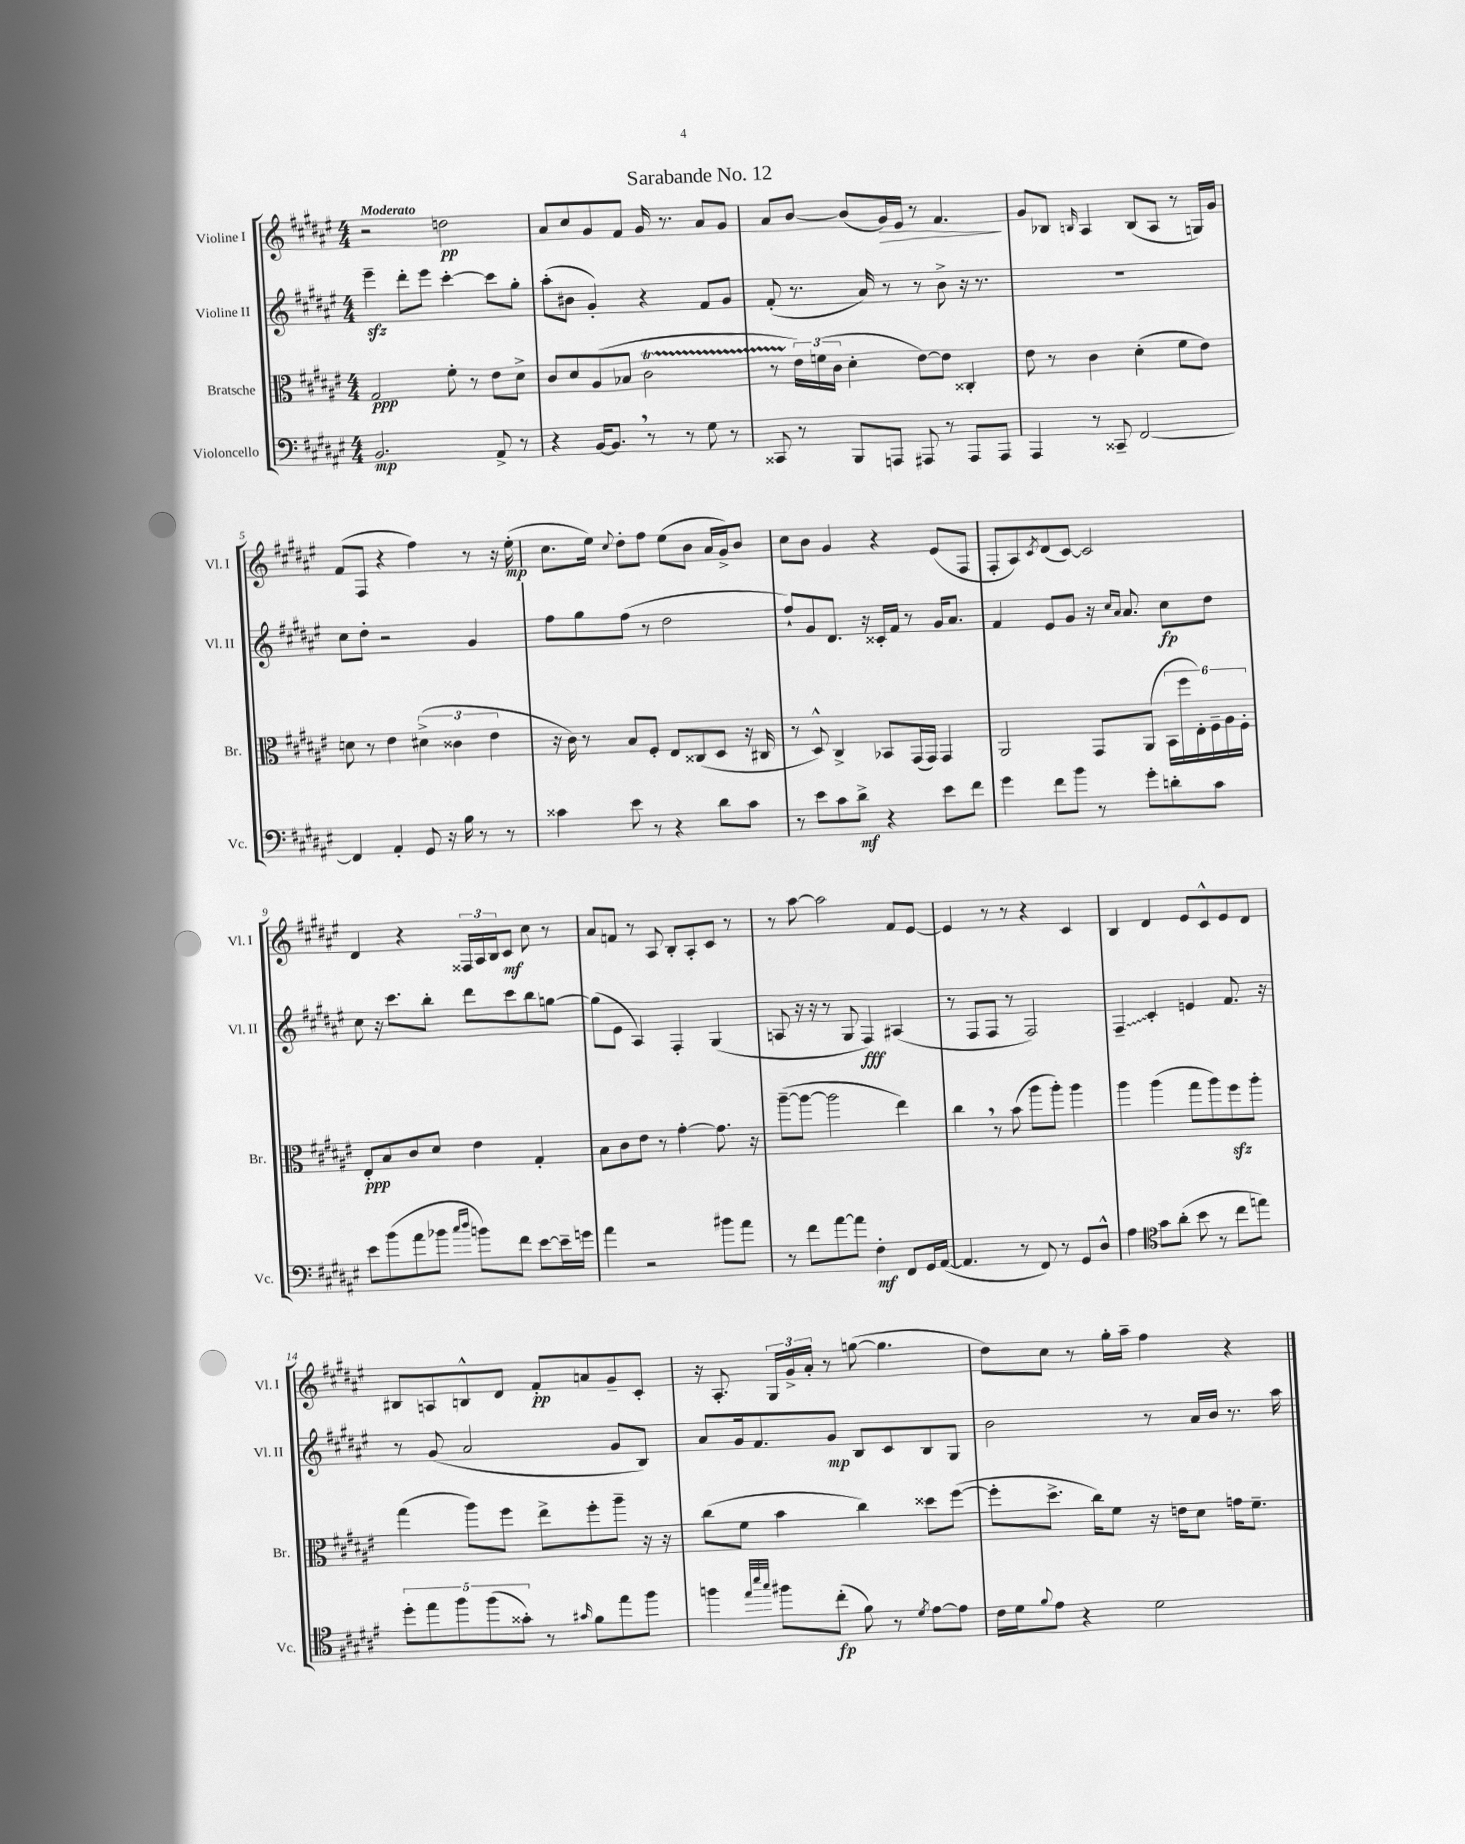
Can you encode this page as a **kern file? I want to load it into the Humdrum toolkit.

**kern	**kern	**kern	**kern
*staff4	*staff3	*staff2	*staff1
*clefF4	*clefC3	*clefG2	*clefG2
*k[f#c#g#d#a#e#]	*k[f#c#g#d#a#e#]	*k[f#c#g#d#a#e#]	*k[f#c#g#d#a#e#]
*M4/4	*M4/4	*M4/4	*M4/4
2.BB	2G#	4eee#~	2r
.	.	8ddd#'	.
.	.	8eee#	.
.	8f#'	[4ccc#'	2dd
.	8r	.	.
8AA#^	8e#	8ccc#]	.
8r	8d#^	8gg#'	.
=	=	=	=
4r	8c#	(8aa#'	8a#
.	8d#	8b#	8cc#
[16BB	(8A#	4g#')	8g#
8.BB]	.	.	.
.	8B-	.	8f#
8r	2c#	4r	16g#
.	.	.	8.r
8r	.	.	.
8G#	.	8f#	8a#
8r	.	8g#	8g#
=	=	=	=
8CC##	8r	(8f#'	8a#
8r	24e#)	8.r	[8b
.	(24f	.	.
.	24c#	.	.
8BBB	4d#'	.	(8b]
.	.	16a#)	.
8AAA	.	8r	16g#)
.	.	.	16e#
8AAA#	[8e#)	8r	8r
8r	8e#]	8b^	4.f#
8AAA#	4C##'	16r	.
.	.	8.r	.
8AAA#	.	.	.
=	=	=	=
4AAA#	8e#	1r	8g#
.	8r	.	8B-
.	.	.	16qqB
8r	4c#	.	4A#
8CC##~	.	.	.
[2FF#	(4d#'	.	(8B
.	.	.	8A#
.	8f#	.	8r
.	8e#)	.	16G)
.	.	.	16g#
=	=	=	=
4FF#]	8d	8cc#	(8f#
.	8r	8dd#'	8F#
4AA#'	4e#	2r	4r
8GG#	(6d#^	.	4ff#)
16r	.	.	.
.	6c##	.	.
16B	.	.	.
8r	.	4g#	8r
.	6e#	.	.
8r	.	.	16r
.	.	.	(16ee#'
=	=	=	=
4c##	16r	8ff#	8.cc#
.	16c#)	.	.
.	8r	8gg#	.
.	.	.	16ee#)
.	.	.	8qqcc#
8e#	8B	(8ff#	8dd#'
8r	8F#'	8r	8ff#
4r	8E#	2dd#	(8ee#
.	(8C##	.	8b
8d#	8D#	.	16a#
.	.	.	16g#^)
8c##	16r	.	8b
.	16C#	.	.
=	=	=	=
8r	8r	8ff#`)	8cc#
8e#	8D#^^)	8g#	8b
8c#	4C#^	8.d#	4g#
8d#^	.	.	.
.	.	16r	.
4r	8BB-	16c##'	4r
.	.	16f#	.
.	(16GG#	8r	.
.	16GG#)	.	.
8e#	4GG#	16g#	(8e#
.	.	8.a#	.
8f#	.	.	8F#
=	=	=	=
4g#	2AA#	4f#	8F#'
.	.	.	8A#)
.	.	.	8qc#
8f#	.	8e#	(8d#
8b	.	8g#	[8c#)
8r	8GG#	16r	2c#]
.	.	16qqcc#	.
.	.	16qqa#	.
.	.	8.a#	.
8g#'	(8AA#	.	.
8d'	24BB	8cc#	.
.	24ff#	.	.
.	24E#')	.	.
8c#	24F#~	8dd#	.
.	24A#	.	.
.	24F#'	.	.
=	=	=	=
8e#	8E#'	8cc#	4d#
(8b	8B	16r	.
.	.	8.ccc#	.
8a#	8c#	.	4r
8b-	8d#	8bb'	.
16qqcc#	.	.	.
16qqdd#	.	.	.
8b)	4e#	8ddd#	24F##
.	.	.	24A#
.	.	.	24B
8f#	.	8ccc#	8c#
[8e#	4G#'	8bb	8cc#
16e#~]	.	[8gg	8r
16g	.	.	.
=	=	=	=
4a#	8B	(8gg]	8a#
.	8c#	8e#	8f
2r	8e#	4A#)	8r
.	8r	.	8A#
.	[4g#'	4F#'	8B'
.	.	.	8A#'
8b#	8.g#]	(4G#	8c#
8a#	.	.	8r
.	16r	.	.
=	=	=	=
8r	([8aa#~	8A	8r
8f#	8aa#_	16r	[8aa#
.	.	16r	.
[8a#	2aa#]	8r	2aa#]
8a#]	.	8G#	.
4F#'	.	4F#)	.
8FF#	4ee#)	(4A#	8f#
16GG#	.	.	[8e#
([16AA#	.	.	.
=	=	=	=
4.AA#]	4cc#	8r	4e#]
.	.	8F#	.
.	8r	8F#	8r
8r	(8b	8r	8r
8FF#)	8aa#	2F#)	4r
8r	8aa#')	.	.
8GG#	4aa#	.	4c#
8D#^^	.	.	.
=	=	=	=
4A#	4aa#	4F#~	4B
*clefC4	*	*	*
8g#	(4aa#	4c#'	4d#
(8a#'	.	.	.
8b	8gg#	4e	8e#
8r	8aa#)	.	8c#^^
8cc#	8ff#	8.f#	8e#
8ee)	8aa#'	.	8d#
.	.	16r	.
=	=	=	=
10dd#'	(4gg#	8r	8B#
10ee#	.	.	.
.	.	(8g#	8A
10ff#	.	.	.
.	8aa#)	2a#	8B^^
(10ff#	.	.	.
.	8ff#	.	8d#
10g##')	.	.	.
8r	8ee#^	.	8f#'
16qqg#	.	.	.
8f#	8ff#'	.	8a
8ee#	8aa#~	8g#	8g#~
8ff#	16r	8B)	8c#'
.	16r	.	.
=	=	=	=
4ff	(8cc#	8a#	16r
.	.	.	8.A#'
.	8f#	16g#	.
.	.	8.f#	.
32qqee#	.	.	.
32qqbb	.	.	.
32qqgg#	.	.	.
8ff#	4b	.	24G#
.	.	.	24g#^
.	.	.	24a#'
(8cc#'	.	8g#	8r
8f#)	4cc#)	8B	([8gg
8r	.	8c#	4.gg]
8qd#	.	.	.
[8e#	8dd##	8B	.
8e#]	([8ff#	8G#	.
=	=	=	=
16c#	8ff#']	2b	8dd#)
16d#	.	.	.
8qqf#	.	.	.
8e#	8.dd#^	.	8cc#
4r	.	.	8r
.	16cc#)	.	.
.	8f#	.	16gg#'
.	.	.	16aa#~
2d#	16r	8r	4ff#
.	16e	.	.
.	8d#	16a#	.
.	.	16b	.
.	16g	8.r	4r
.	8.f#~	.	.
.	.	16aa#	.
==	==	==	==
*-	*-	*-	*-
